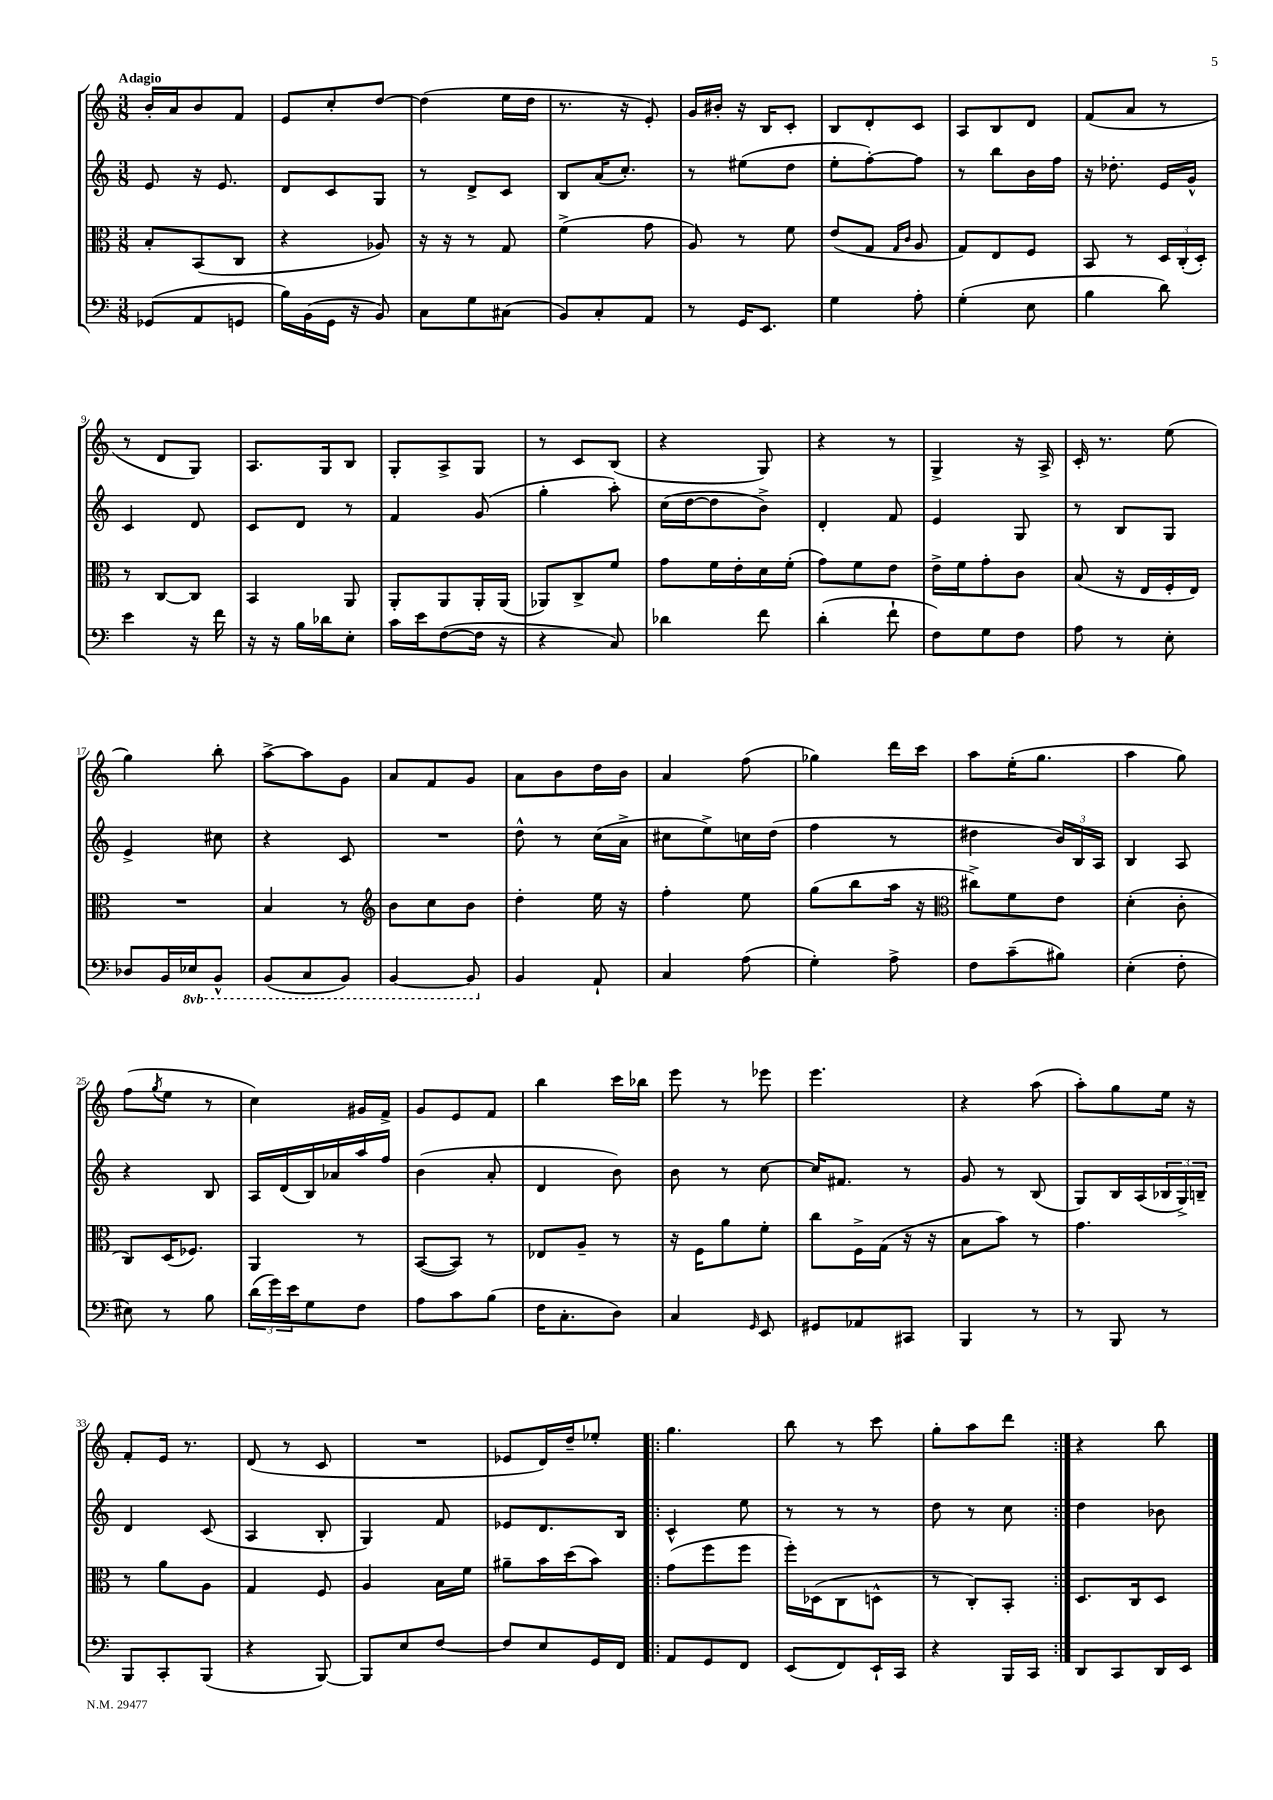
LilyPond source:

<<
\new StaffGroup <<
\new Staff = "s0" {
    \clef treble \key c \major \numericTimeSignature \time 3/8 \tempo "Adagio"
    b'16-. a'16 b'8 f'8 |
    e'8 c''8-. d''8~ |
    d''4( e''16 d''16 |
    r8. r16 e'8-.) |
    g'16 bis'16-. r16 b16 c'8-. |
    b8 d'8-. c'8 |
    a8 b8 d'8 |
    f'8( a'8 r8 |
    r8 d'8 g8) |
    a8. g16 b8 |
    g8-. a8-> g8 |
    r8 c'8 b8( |
    r4 g8) |
    r4 r8 |
    g4-> r16 a16-> |
    c'16-. r8. e''8( |
    g''4) b''8-. |
    a''8~-> a''8 g'8 |
    a'8 f'8 g'8 |
    a'8 b'8 d''16 b'16 |
    a'4 f''8( |
    ges''4) d'''16 c'''16 |
    a''8 e''16-.( g''8. |
    a''4 g''8) |
    f''8( \acciaccatura { g''8 } e''8 r8 |
    c''4) gis'16 f'16-> |
    g'8 e'8 f'8 |
    b''4 c'''16 bes''16 |
    e'''8 r8 ees'''8 |
    e'''4. |
    r4 a''8( |
    a''8-.) g''8 e''16 r16 |
    f'8-. e'16 r8. |
    d'8( r8 c'8 |
    R4. |
    ees'8 d'16) d''16-- ees''8-. |
    \repeat volta 2 { g''4. |
    b''8 r8 c'''8 |
    g''8-. a''8 d'''8 | }
    r4 b''8 \bar "|." |
}
\new Staff = "s1" {
    \clef treble \key c \major \numericTimeSignature \time 3/8
    e'8 r16 e'8. |
    d'8 c'8 g8 |
    r8 d'8-> c'8 |
    b8 a'16( c''8.-.) |
    r8 eis''8( d''8 |
    e''8-. f''8~-.) f''8 |
    r8 b''8 b'16 f''16 |
    r16 des''8.-. e'16 g'16-^ |
    c'4 d'8 |
    c'8 d'8 r8 |
    f'4 g'8( |
    g''4-. a''8-.) |
    c''16( d''16~ d''8 b'8->) |
    d'4-. f'8 |
    e'4 g8 |
    r8 b8 g8 |
    e'4-> cis''8 |
    r4 c'8 |
    R4. |
    d''8-^ r8 c''16( a'16-> |
    cis''8 e''8->) c''16 d''16( |
    f''4 r8 |
    dis''4 \tuplet 3/2 { b'16) b16 a16 } |
    b4 a8 |
    r4 b8 |
    a16 d'16( b16) aes'16 a''16 f''16 |
    b'4( a'8-. |
    d'4 b'8) |
    b'8 r8 c''8~ |
    c''16 fis'8. r8 |
    g'8 r8 b8( |
    g8) b16 a16( \tuplet 3/2 { bes16 g16->) b16-- } |
    d'4 c'8( |
    a4 b8-. |
    g4) f'8 |
    ees'8 d'8. b16 |
    \repeat volta 2 { c'4-^ e''8 |
    r8 r8 r8 |
    d''8 r8 c''8 | }
    d''4 bes'8 \bar "|." |
}
\new Staff = "s2" {
    \clef alto \key c \major \numericTimeSignature \time 3/8
    b8-. b,8( c8 |
    r4 aes8) |
    r16 r16 r8 g8 |
    f'4->( g'8 |
    a8) r8 f'8 |
    e'8( g8 \grace { g16 c'16 } a8 |
    g8) e8 f8 |
    b,8 r8 \tuplet 3/2 { d16 c16-.( d16-.) } |
    r8 c8~ c8 |
    b,4 a,8 |
    a,8-. a,8 a,16-. a,16( |
    aes,8) c8-> f'8 |
    g'8 f'16 e'16-. d'16 f'16-.( |
    g'8) f'8 e'8 |
    e'16-> f'16 g'8-. c'8 |
    b8( r16 e16 f16-. e16) |
    R4. |
    b4 r8 |
    \clef treble b'8 c''8 b'8 |
    d''4-. e''16 r16 |
    f''4-. e''8 |
    g''8( b''8 a''16 r16 |
    \clef alto cis''8->) f'8 e'8 |
    d'4-.( c'8-. |
    c8) d16( fes8.) |
    a,4 r8 |
    b,8~( b,8) r8 |
    ees8 a8-- r8 |
    r16 f16 a'8 f'8-. |
    c''8 f16-> g16( r16 r16 |
    b8 b'8) r8 |
    g'4. |
    r8 a'8 a8 |
    g4 f8 |
    a4 b16 f'16 |
    ais'8-- b'16 d''16( b'8) |
    \repeat volta 2 { g'8( f''8 f''8 |
    f''16-.) des16( c8 d8-^ |
    r8 c8-.) b,8-. | }
    d8. c16 d8 \bar "|." |
}
\new Staff = "s3" {
    \clef bass \key c \major \numericTimeSignature \time 3/8 \set Staff.ottavationMarkups = #ottavation-simple-ordinals
    ges,8( a,8 g,8 |
    b16) b,16( g,16 r16 b,8) |
    c8 g8 cis8( |
    b,8) c8-. a,8 |
    r8 g,16 e,8. |
    g4 a8-. |
    g4-.( e8 |
    b4 d'8) |
    e'4 r16 f'16 |
    r16 r16 b16 des'16 e8-. |
    c'16 e'16 f8~( f16 r16 |
    r4 c8) |
    des'4 f'8 |
    d'4-.( f'8-! |
    f8) g8 f8 |
    a8 r8 e8-. |
    des8 b,16 \ottava #-1 ees,16 b,,8-^ |
    b,,8( c,8 b,,8) |
    b,,4~ b,,8 \ottava #0 |
    b,4 a,8-! |
    c4 a8( |
    g4-.) a8-> |
    f8 c'8--( bis8) |
    e4-.( f8-. |
    eis8) r8 b8 |
    \tuplet 3/2 { d'16( g'16) e'16 } g8 f8 |
    a8 c'8 b8( |
    f16 c8.-. d8) |
    c4 \grace { g,16 } e,8 |
    gis,8 aes,8 cis,8 |
    b,,4 r8 |
    r8 b,,8 r8 |
    b,,8 c,8-. b,,8( |
    r4 b,,8~) |
    b,,8 e8 f8~ |
    f8 e8 g,16 f,16 |
    \repeat volta 2 { a,8 g,8 f,8 |
    e,8( f,8) e,16-! c,16 |
    r4 b,,16 c,16 | }
    d,8 c,8 d,16 e,16 \bar "|." |
}
>>
>>
